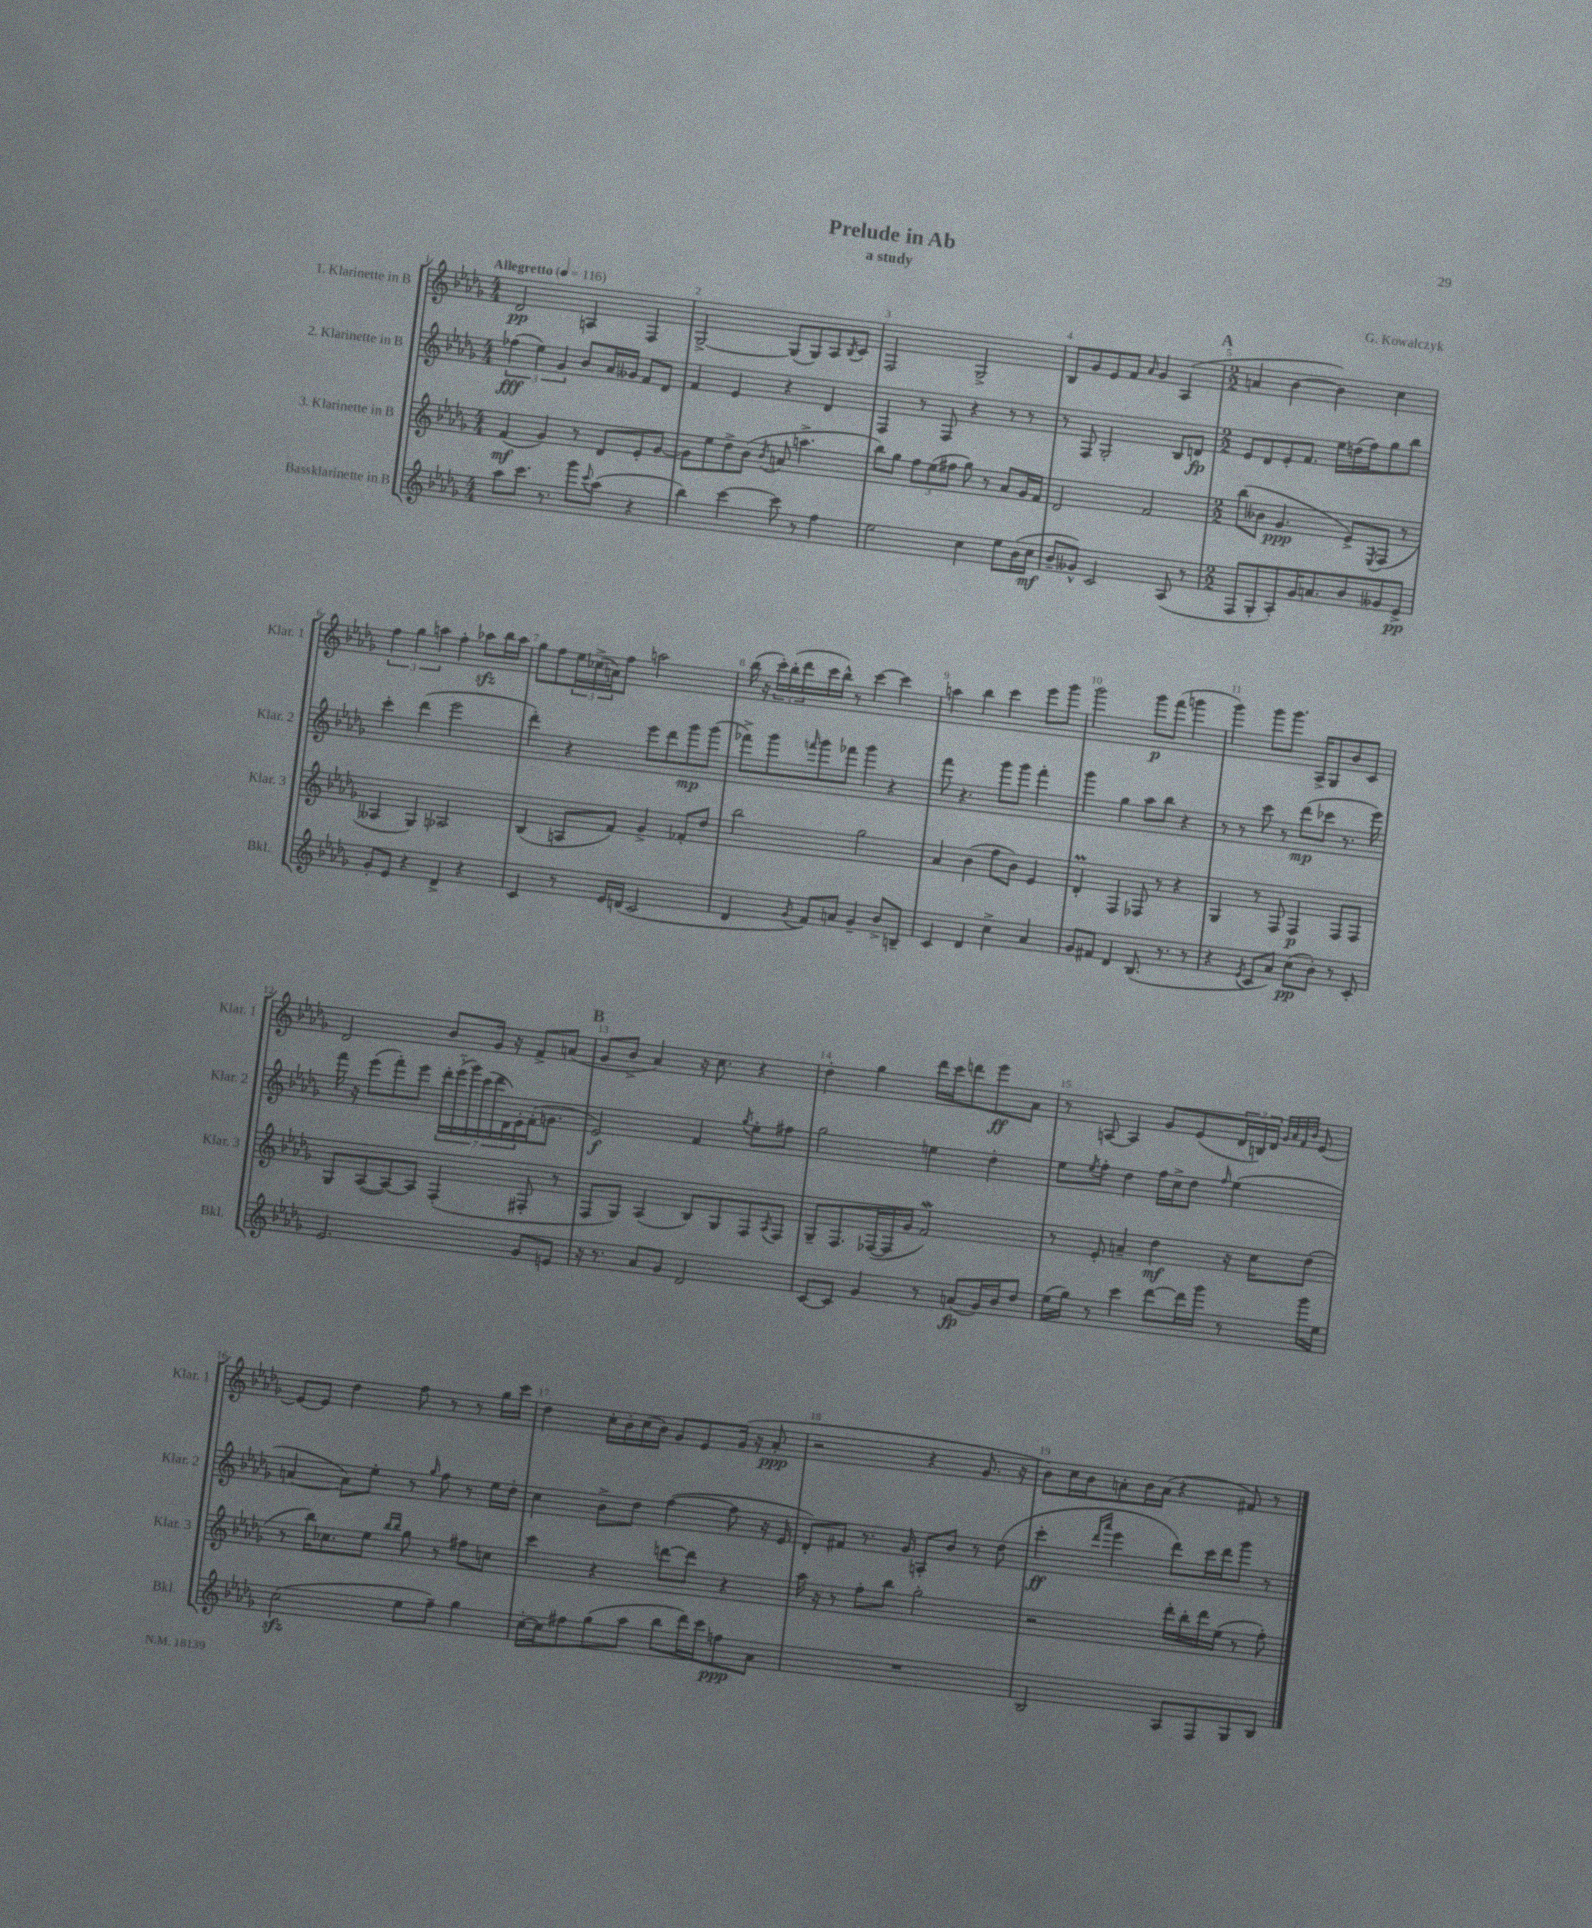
\header { title = "Prelude in Ab" composer = "G. Kowalczyk" subtitle = "a study" }
<<
\new StaffGroup <<
\new Staff = "s0" \with { instrumentName = "1. Klarinette in B" shortInstrumentName = "Klar. 1" } {
    \clef treble \key des \major \numericTimeSignature \time 4/4 \tempo "Allegretto" 4 = 116
    des'2\pp a4 f4 |
    ges2~-> ges8( ges8) aes8 \acciaccatura { bes8 } c'8 |
    f2 ges2-> |
    bes8 ges'8 ees'8 f'8 \grace { aes'16 } ges'4 aes4( |
    \mark \markup { \bold "A" } \numericTimeSignature \time 2/2 a'4 bes'4~ bes'4) c''4 |
    \tuplet 3/2 { f''4 ges''4 a''4 } f''4-. aes''8\sfz bes''16 aes''16 |
    ges''8 f''8 \tuplet 3/2 { ees''16 ces''16->( a'16) } f''8 a''2 |
    bes''16( r16 \tuplet 3/2 { c'''16-.) bes''16-.( des'''16 } c'''16 bes''16-^) r8 c'''4~ c'''4 |
    a''4 bes''4 c'''4 ees'''8 ges'''8 |
    ges'''2 ges'''8\p f'''8( g'''4 |
    ges'''4) ges'''8 ges'''8. aes16-> ges8 bes'8 c'8 |
    des'2 bes'8 ges'16 r16 f'8-> a'8( |
    \mark \markup { \bold "B" } ges'8 bes'8-> aes'4) r16 c''8. r4 |
    des''4-. ges''4 des'''16 c'''16 d'''8 ees'''8\ff aes'8 |
    r8 a8~ a4 ges'8 ees'8( \tuplet 3/2 { des'16 b16) des'16 } \grace { ges'32 aes'32 f'32 bes'32 } ees'8~ |
    ees'8~ ees'8 des''4 f''8 r8 r8 ges''16 c'''16 |
    des''4 c''16-. bes'16-. c''16( bes'16) ges'8 ees'8 ges'16( r16 aes'8-.\ppp |
    r2 r4 ges'8. r16 |
    bes'8) c''16 bes'16 a'8-. bes'16 a'16( r4 fis'8) r8 \bar "|." |
}
\new Staff = "s1" \with { instrumentName = "2. Klarinette in B" shortInstrumentName = "Klar. 2" } {
    \clef treble \key des \major \numericTimeSignature \time 4/4
    \tuplet 3/2 { fes''4\fff( ees''4) ges'4 } bes'8 aes'16 geses'16 f'8 des'8 |
    f'4 ees'4 r4 des'4 |
    f4 r8 f8 r4 r8 r8 |
    r8 f8 ges2-. bes8 d'8\fp |
    \mark \markup { \bold "A" } \numericTimeSignature \time 2/2 ees'8 des'8 ees'8-. f'8. ees''16 d''16( f''16) ges''8 bes''8 |
    c'''4-. des'''4( ees'''2 |
    des'''4-.) r4 ees'''8 des'''8 ges'''8\mp ges'''8( |
    fes'''8->) ges'''8 \grace { f'''16 } ges'''8 fes'''8 ges'''4 r4 |
    f'''8 r4. ges'''8 ges'''8 f'''4-. |
    ges'''4 ges''4 aes''8 bes''8 r4 |
    r8 r8 c'''8 r8 des'''8\mp( ces'''8 r8. ees'''16) |
    f'''16 r16 ees'''8( f'''8-.) ees'''8 \tuplet 7/4 { des'''16-. ees'''16-_( ges'''16) c'''16( des'''16 des'16) ees'16-. } f'16-.( g'8. |
    \mark \markup { \bold "B" } ees'2\f) f'4 \acciaccatura { ges''8 } ees''8-. fis''8 |
    ges''2 e''4 des''4-. |
    ees''8 \acciaccatura { ees''8 } f''8-. des''4 f''16 c''16-> des''8 \grace { f''16 } ees''4( |
    a'4~ a'8) ees''8-. r8 \grace { ges''16 } f''8 r8 ees''16 des''16-. |
    c''4 bes'8-> des''8 f''4~( f''8 r16 ees'16 |
    des'8-.) fis'8 r8. ges'16 a8-. bes'8 r8 des''8( |
    c'''4-.\ff \grace { des'''16 aes'''16 } ees'''4 des'''8) c'''16 des'''16 ges'''8 r8 \bar "|." |
}
\new Staff = "s2" \with { instrumentName = "3. Klarinette in B" shortInstrumentName = "Klar. 3" } {
    \clef treble \key des \major \numericTimeSignature \time 4/4
    f'4\mf( ges'4) r8 des'8 ees'8-. ges'8~ |
    ges'8 ees''8 des''8-> bes'8( \acciaccatura { bes'8 } a'8 a''4.-> |
    bes''8) ges''8 \tuplet 3/2 { f''8 ees''8( fis''8 } ges''8) r8 aes'8 ges'16 f'16 |
    des'2 f'2 |
    \mark \markup { \bold "A" } \numericTimeSignature \time 2/2 bes''8( beses'8 ges'4.\ppp ees'8->) \acciaccatura { ees8 } f8( r8 |
    aeses4 ges4) aes2 |
    bes4( a8 f'8) ges'4-> fes'8-. des''8 |
    bes''2 ges''2 |
    aes'4 bes'4( f''8 bes'8) ees'4 |
    des'4-.\prall f4 fes8 r8 r4 |
    ges4 r8 f8 f4\p f8 f8 |
    ges8 aes8~( aes8~) aes8 f4-.( fis8-. r8 |
    \mark \markup { \bold "B" } f8 ges8) aes4( bes8) ges8 f8 \acciaccatura { aes8 } f8 |
    ges8-- f8. fes16~( fes16 ges'16 f'2\mordent) |
    r8 ees'8-. a'4-- des''4\mf r16 c''16 des''8( |
    r8 bes''16) ces''8. ees''8 \grace { bes''16 bes''16 } ges''8 r8 fis''8 c''8 |
    c'''4 r4 d'''8~ d'''8 r4 |
    aes''16 r16 r8 f''8-. bes''8 ges''2-. |
    r2 des'''16-. bes''16-. des'''16 ees''16( r8 f''8-.) \bar "|." |
}
\new Staff = "s3" \with { instrumentName = "Bassklarinette in B" shortInstrumentName = "Bkl." } {
    \clef treble \key des \major \numericTimeSignature \time 4/4
    aes''8 c'''8. r8. ges'''8 \appoggiatura { c'''8 } aes''8( r4 |
    bes''4) c'''4~ c'''8 r8 f''4 |
    ees''2 c''4 ees''8 bes'16( c''16\mf |
    bes'8-- geses'8-^) c'2 aes8( r8 |
    \mark \markup { \bold "A" } \numericTimeSignature \time 2/2 f8 ges8-. aes8-.) ges'16 a'8. bes'8 geses'8 ees'8->\pp |
    ges'8-. ees'8 r4 des'4-> r4 |
    c'4 r8 ees'16 d'16( c'2 |
    des'4 \acciaccatura { ges'8 } f'8) a'8 ges'4-- bes'8-> b8-- |
    c'4 des'4 c''4-> aes'4 |
    ges'8 fis'8 des'4 bes8.( r8. r8 |
    r4 \acciaccatura { ees'8 } c'8 aes'8) c''8\pp( bes'8-.) r8 c'8-. |
    ees'2. ges'8 e'8 |
    \mark \markup { \bold "B" } r16 r8. aes'8 ges'8 des'2 |
    c'8~ c'8 ges'4 r8 a'8\fp( ges'16) bes'16 des''8 |
    ees''16( ges''16) r8 c'''4 des'''8~ des'''16 ges'''16 r8 ges'''16 ees''16 |
    c''2\sfz( ees''8 f''8--) ges''4 |
    c''16~-. c''16 fis''8 ges''8( aes''8 bes''8 des'''16) c'''16 f''8\ppp aes'8 |
    R1 |
    bes2 aes8 f8 ges8 bes8 \bar "|." |
}
>>
>>
\layout { \context { \Score \override BarNumber.break-visibility = ##(#f #t #t) barNumberVisibility = #all-bar-numbers-visible } }
